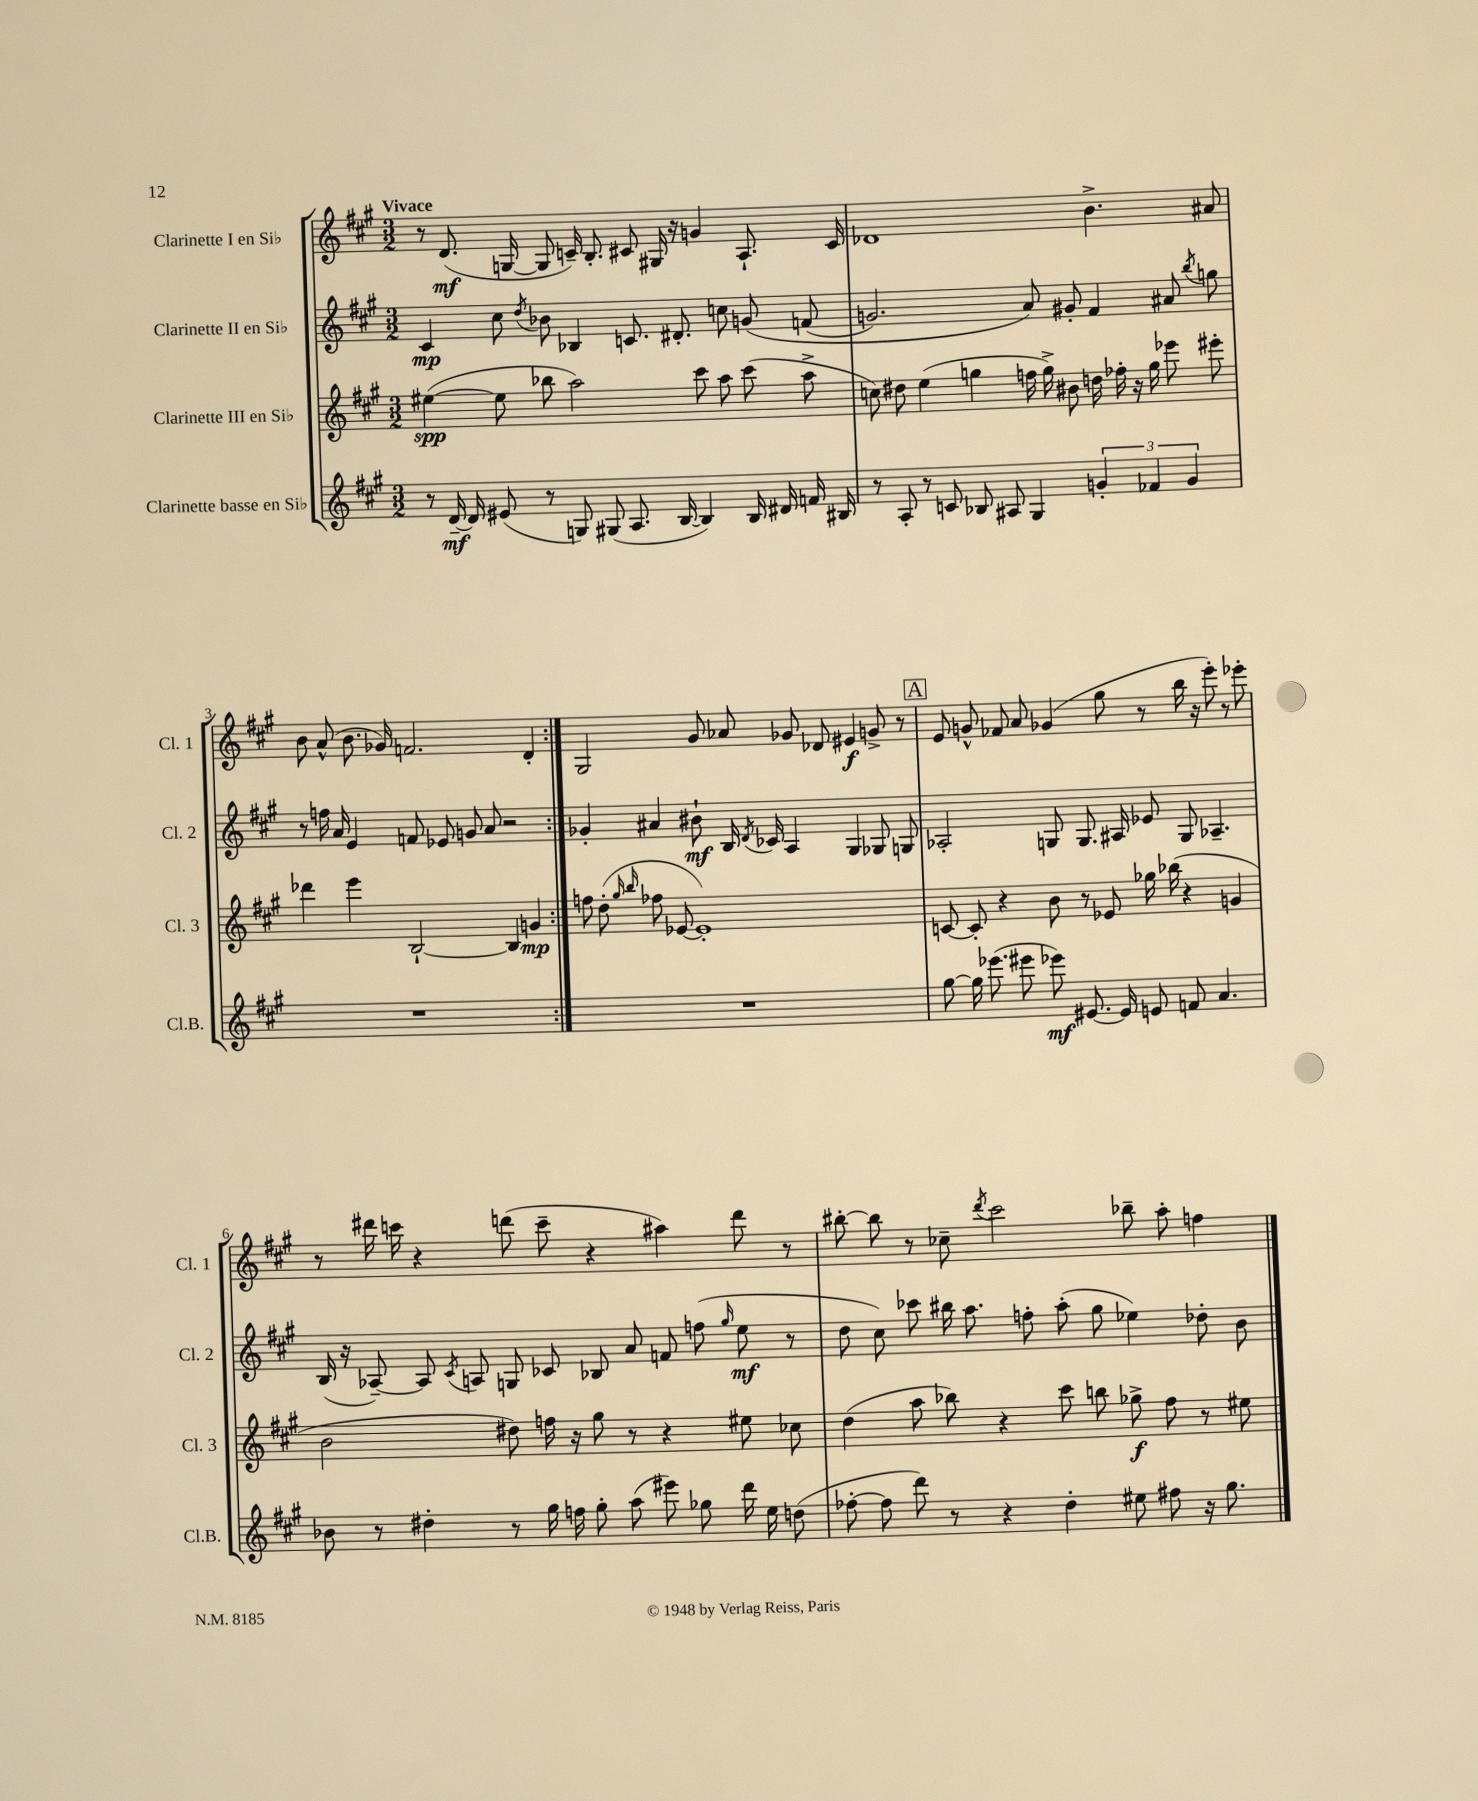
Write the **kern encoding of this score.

**kern	**kern	**kern	**kern
*staff4	*staff3	*staff2	*staff1
*clefG2	*clefG2	*clefG2	*clefG2
*k[f#c#g#]	*k[f#c#g#]	*k[f#c#g#]	*k[f#c#g#]
*M3/2	*M3/2	*M3/2	*M3/2
8r	([4ee#\	4c#/	8r
[16d~/	.	.	(8.d/
16d/]	.	.	.
(8e#/	8ee#\]	8cc#\	.
.	.	.	[16G/
.	.	8qdd/	.
8r	8bb-\	8b-\	8G/]
8G/)	2aa\)	4B-/	16c~/)
.	.	.	8.B'/
(8G#/	.	.	.
8.A/	.	8.c/	8c#/
.	.	.	16G#/
[16B/	.	8.d#'/	16r
4B/])	8ccc#\	.	4g/
.	8aa\	8cc\	.
16B/	(8ccc#\	&(8g/	8.A`/
16d#/	.	.	.
16f/	8aa^\	(8f/	.
16B#/	.	.	16c#/
=	=	=	=
8r	8cc\)	2.g/)	1d-
8A'/	8dd#\	.	.
8r	(4ee\	.	.
8c/	.	.	.
8B-/	4gg\	.	.
8A#/	.	.	.
4G#/	16ff\	8a/&)	.
.	16gg^\)	.	.
.	8b#\	8g#'/	.
6g'/	16dd\	4f#/	4.b^\
.	16ff-'\	.	.
.	16r	.	.
6f-/	.	.	.
.	16gg\	.	.
.	8eee-\	8a#/	.
6g/	.	.	.
.	.	8qbb/	.
.	8eee#'\	8gg\	8a#/
=	=	=	=
1.r	4ddd-\	8r	8b\
.	.	16ff\	(8a^^/
.	.	16a/	.
.	4eee\	4e/	8.b\
.	.	.	16g-/)
.	[2B`/	8f/	2.f/
.	.	8e-/	.
.	.	8g/	.
.	.	8a/	.
.	4B/]	2r	.
.	4g/	.	4d'/
=:|!	=:|!	=:|!	=:|!
1.r	8ff\	4g-'/	2G#/
.	(8dd'\	.	.
.	16qqgg#/	.	.
.	16qqbb/	.	.
.	8ff-\	4a#/	.
.	[8e-/	.	.
.	1e-'])	8b#`\	8g#/
.	.	16B/	8a-/
.	.	8qd/	.
.	.	16c-/	.
.	.	4A/	8g-/
.	.	.	8d-/
.	.	4G#/	4e#/
.	.	8G-/	8g^/
.	.	8G/	8r
=	=	=	=
[8gg#\	[8c/	2A-'/	8e/
16gg#\]	8c'/]	.	8g^^/
(8.eee-\	.	.	.
.	4r	.	8f-/
8eee#\	.	.	8a/
8eee-\)	8b\	8G/	(4g-/
[8.e#/	8r	8.G/	.
.	8e-/	.	8gg#\
16e#/]	.	16A#/	.
8e/	16gg-\	8e-/	8r
.	(16bb-\	.	.
8f/	4r	8G/	16bb\
.	.	.	16r
4.a/	.	4.A-~/	8eee'\)
.	4g/	.	8r
.	.	.	8eee-'\
=	=	=	=
8b-\	2b\	(16B/	8r
.	.	16r	.
8r	.	[8A-~/)	16ddd#\
.	.	.	16ccc\
4dd#'\	.	8A-/]	4r
.	.	8qc#/	.
.	.	8A/	.
8r	8dd#\)	8G/	(8ddd\
16gg#\	16ff\	8c-/	8ccc~\
16ff\	16r	.	.
8gg#'\	8gg#\	8B-/	4r
(8aa\	8r	8a/	.
8eee#\)	4r	8f/	4aa#\)
8gg-\	.	(8ff\	.
.	.	16qqgg#/	.
16ddd\	8ee#\	8ee\	8ddd\
16ee\	.	.	.
(8dd\	8cc-\	8r	8r
=	=	=	=
[8ff-'\	(4dd\	8dd\	[8bb#'\
8ff-\]	.	8cc#\)	8bb#\]
8ddd\)	8aa\	8ccc-\	8r
8r	8bb-\)	16bb#\	8cc-~\
.	.	8.aa\	.
.	.	.	8qddd/
4r	4r	.	2ccc#\
.	.	8ff'\	.
4dd'\	8ccc#\	(8aa'\	.
.	8bb\	8gg#\	.
8ee#\	8gg-^\	4ee-\)	8bb-~\
8ff#\	8ff#\	.	8aa'\
16r	8r	8dd-'\	4ff\
8.gg#\	.	.	.
.	8ee#\	8b\	.
==	==	==	==
*-	*-	*-	*-
